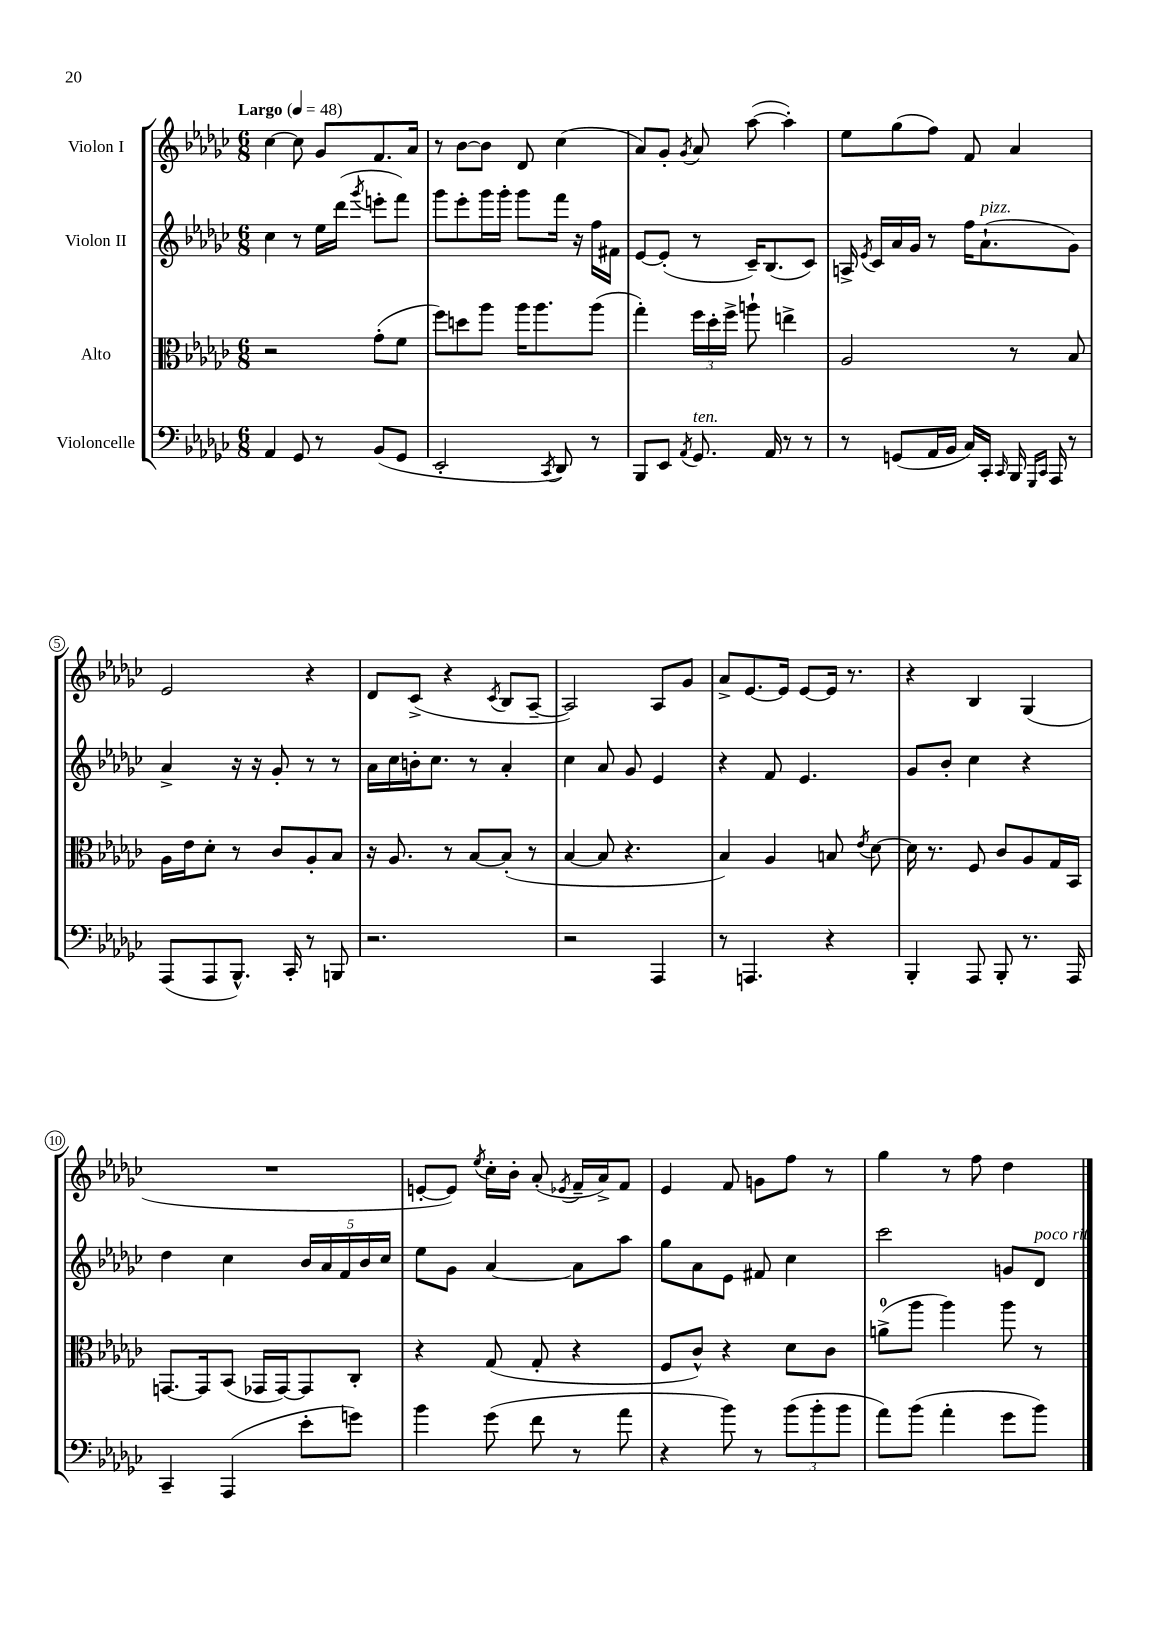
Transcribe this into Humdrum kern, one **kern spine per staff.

**kern	**kern	**kern	**kern
*part4	*part3	*part2	*part1
*staff4	*staff3	*staff2	*staff1
*I"Violoncelle	*I"Alto	*I"Violon II	*I"Violon I
*clefF4	*clefC3	*clefG2	*clefG2
*k[b-e-a-d-g-c-]	*k[b-e-a-d-g-c-]	*k[b-e-a-d-g-c-]	*k[b-e-a-d-g-c-]
*M6/8	*M6/8	*M6/8	*M6/8
*MM48	*MM48	*MM48	*MM48
=1	=1	=1	=1
!	!	!	!LO:TX:a:B:t=Largo
4AA-/	2r	4cc-\	[4cc-\
8GG-/	.	8r	8cc-\]
8r	.	16ee-\LL	8g-/L
.	.	(16ddd-\JJ	.
.	.	8qggg-/	.
(8BB-/L	(8g-'\L	8eeen'\L	8.f/
8GG-/J	8f\J	8fff\J)	.
.	.	.	16a-/Jk
=2	=2	=2	=2
2EE-'/	8ff\L)	8ggg-\L	8r
.	8ddn\	8eee-'\	[8b-\L
.	8aa-\J	16ggg-\L	8b-\J]
.	.	16ggg-'\JJ	.
.	16aa-\KL	8ggg-\L	8d-/
.	8.aa-\	.	.
8qCC-/	.	.	.
8DD-/)	.	16fff\Jk	(4cc-\
.	.	16r	.
8r	(8aa-\J	16ff\LL	.
.	.	16f#X\JJ	.
=3	=3	=3	=3
8BBB-/L	4gg-'\)	[8e-/L	8a-/L)
8EE-/J	.	(8e-'/J]	8g-'/J
8qAA-/	.	.	8qg-/
!LO:TX:a:i:t=ten.	!	!	!
8.GG-/	24ff\LL	8r	8a-/
.	24dd-'\	.	.
.	24ff^\JJ	.	.
.	8aan`\	16c-~/KL)	([8aa-\
16AA-/	.	(8.B-/	.
8r	4een^\	.	4aa-'\])
8r	.	8c-/J)	.
=4	=4	=4	=4
8r	2A-/	16An^/	8ee-\L
.	.	8qe-/	.
.	.	16c-/LL	.
(8GGn/L	.	16a-/	(8gg-\
.	.	16g-/JJ	.
16AA-/L	.	8r	8ff\J)
16BB-/JJ	.	.	.
16C-/LL)	.	16ff\KL	8f/
!	!	!LO:TX:a:i:t=pizz.	!
16CC-'/JJ	.	(8.a-`\	.
16qqCC-/	.	.	.
16BBB-/	8r	.	4a-/
16qqGGG-/LL	.	.	.
16qqCC-/JJ	.	.	.
16AAA-/	.	.	.
8r	8B-/	8g-\J)	.
!!LO:LB:g=z
=5	=5	=5	=5
(8AAA-/L	16A-\LL	4a-^/	2e-/
.	16e-\J	.	.
8AAA-/	8d-'\J	.	.
8.BBB-^^/J)	8r	16r	.
.	.	16r	.
.	8c-/L	8g-'/	.
16CC-'/	.	.	.
8r	8A-'/	8r	4r
8BBBn/	8B-/J	8r	.
=6	=6	=6	=6
2.r	16r	16a-\LL	8d-/L
.	8.A-/	16cc-\	.
.	.	16bn'\J	(8c-^/J
.	.	8.cc-\J	.
.	8r	.	4r
.	[8B-/L	8r	.
.	.	.	8qc-/
.	(8B-'/J]	4a-'/	8B-/L
.	8r	.	[8A-~/J
=7	=7	=7	=7
2r	[4B-/	4cc-\	2A-/])
.	8B-/]	8a-/	.
.	4.r	8g-/	.
4AAA-/	.	4e-/	8A-/L
.	.	.	8g-/J
=8	=8	=8	=8
8r	4B-/)	4r	8a-^/L
4.AAAn/	.	.	[8.e-/
.	4A-/	8f/	.
.	.	.	16e-/Jk]
.	.	4.e-/	[8e-/L
4r	8Bn/	.	16e-/Jk]
.	.	.	8.r
.	8qe-/	.	.
.	[8d-\	.	.
=9	=9	=9	=9
4BBB-'/	16d-\]	8g-/L	4r
.	8.r	.	.
.	.	8b-'/J	.
8AAA-/	8F/	4cc-\	4B-/
8BBB-'/	8c-/L	.	.
8.r	8A-/	4r	(4G-/
.	16G-/L	.	.
16AAA-/	16BB-/JJ	.	.
!!LO:LB:g=z
=10	=10	=10	=10
4CC-~/	[8.GGn/L	4dd-\	2.r
.	16GG/k]	.	.
(4AAA-/	(8BB-/J	4cc-\	.
.	16GG-X/LL	.	.
.	[16GG-/J)	.	.
8e-'\L	8GG-/]	20b-/LL	.
.	.	20a-/	.
.	.	20f/	.
8gn\J)	8C-'/J	.	.
.	.	20b-/	.
.	.	20cc-/JJ	.
=11	=11	=11	=11
4b-\	4r	8ee-\L	[8en'/L
.	.	8g-\J	8e/J])
.	.	.	8qee-/
(8g-\	(8G-/	[4a-/	16cc-'\LL
.	.	.	16b-'\JJ
8f\	8G-'/	.	(8a-'/
.	.	.	8qe-X/
8r	4r	8a-\L]	16f~/LL
.	.	.	16a-^/J)
8a-\	.	8aa-\J	8f/J
=12	=12	=12	=12
4r	8F/L	8gg-\L	4e-/
.	8c-^^/J)	8a-\	.
8b-\)	4r	8e-\J	8f/
8r	.	8f#X/	8gn\L
(12b-\L	8d-\L	4cc-\	8ff\J
12b-'\	.	.	.
.	8c-\J	.	8r
12b-\J	.	.	.
=13	=13	=13	=13
8a-\L)	(8an^\L	2ccc-\	4gg-\
(8b-\J	8aa-\J	.	.
4a-'\	4aa-\)	.	8r
.	.	.	8ff\
8g-\L	8aa-\	8gn/L	4dd-\
!	!	!LO:TX:a:i:t=poco rit.	!
8b-\J)	8r	8d-/J	.
==	==	==	==
*-	*-	*-	*-
